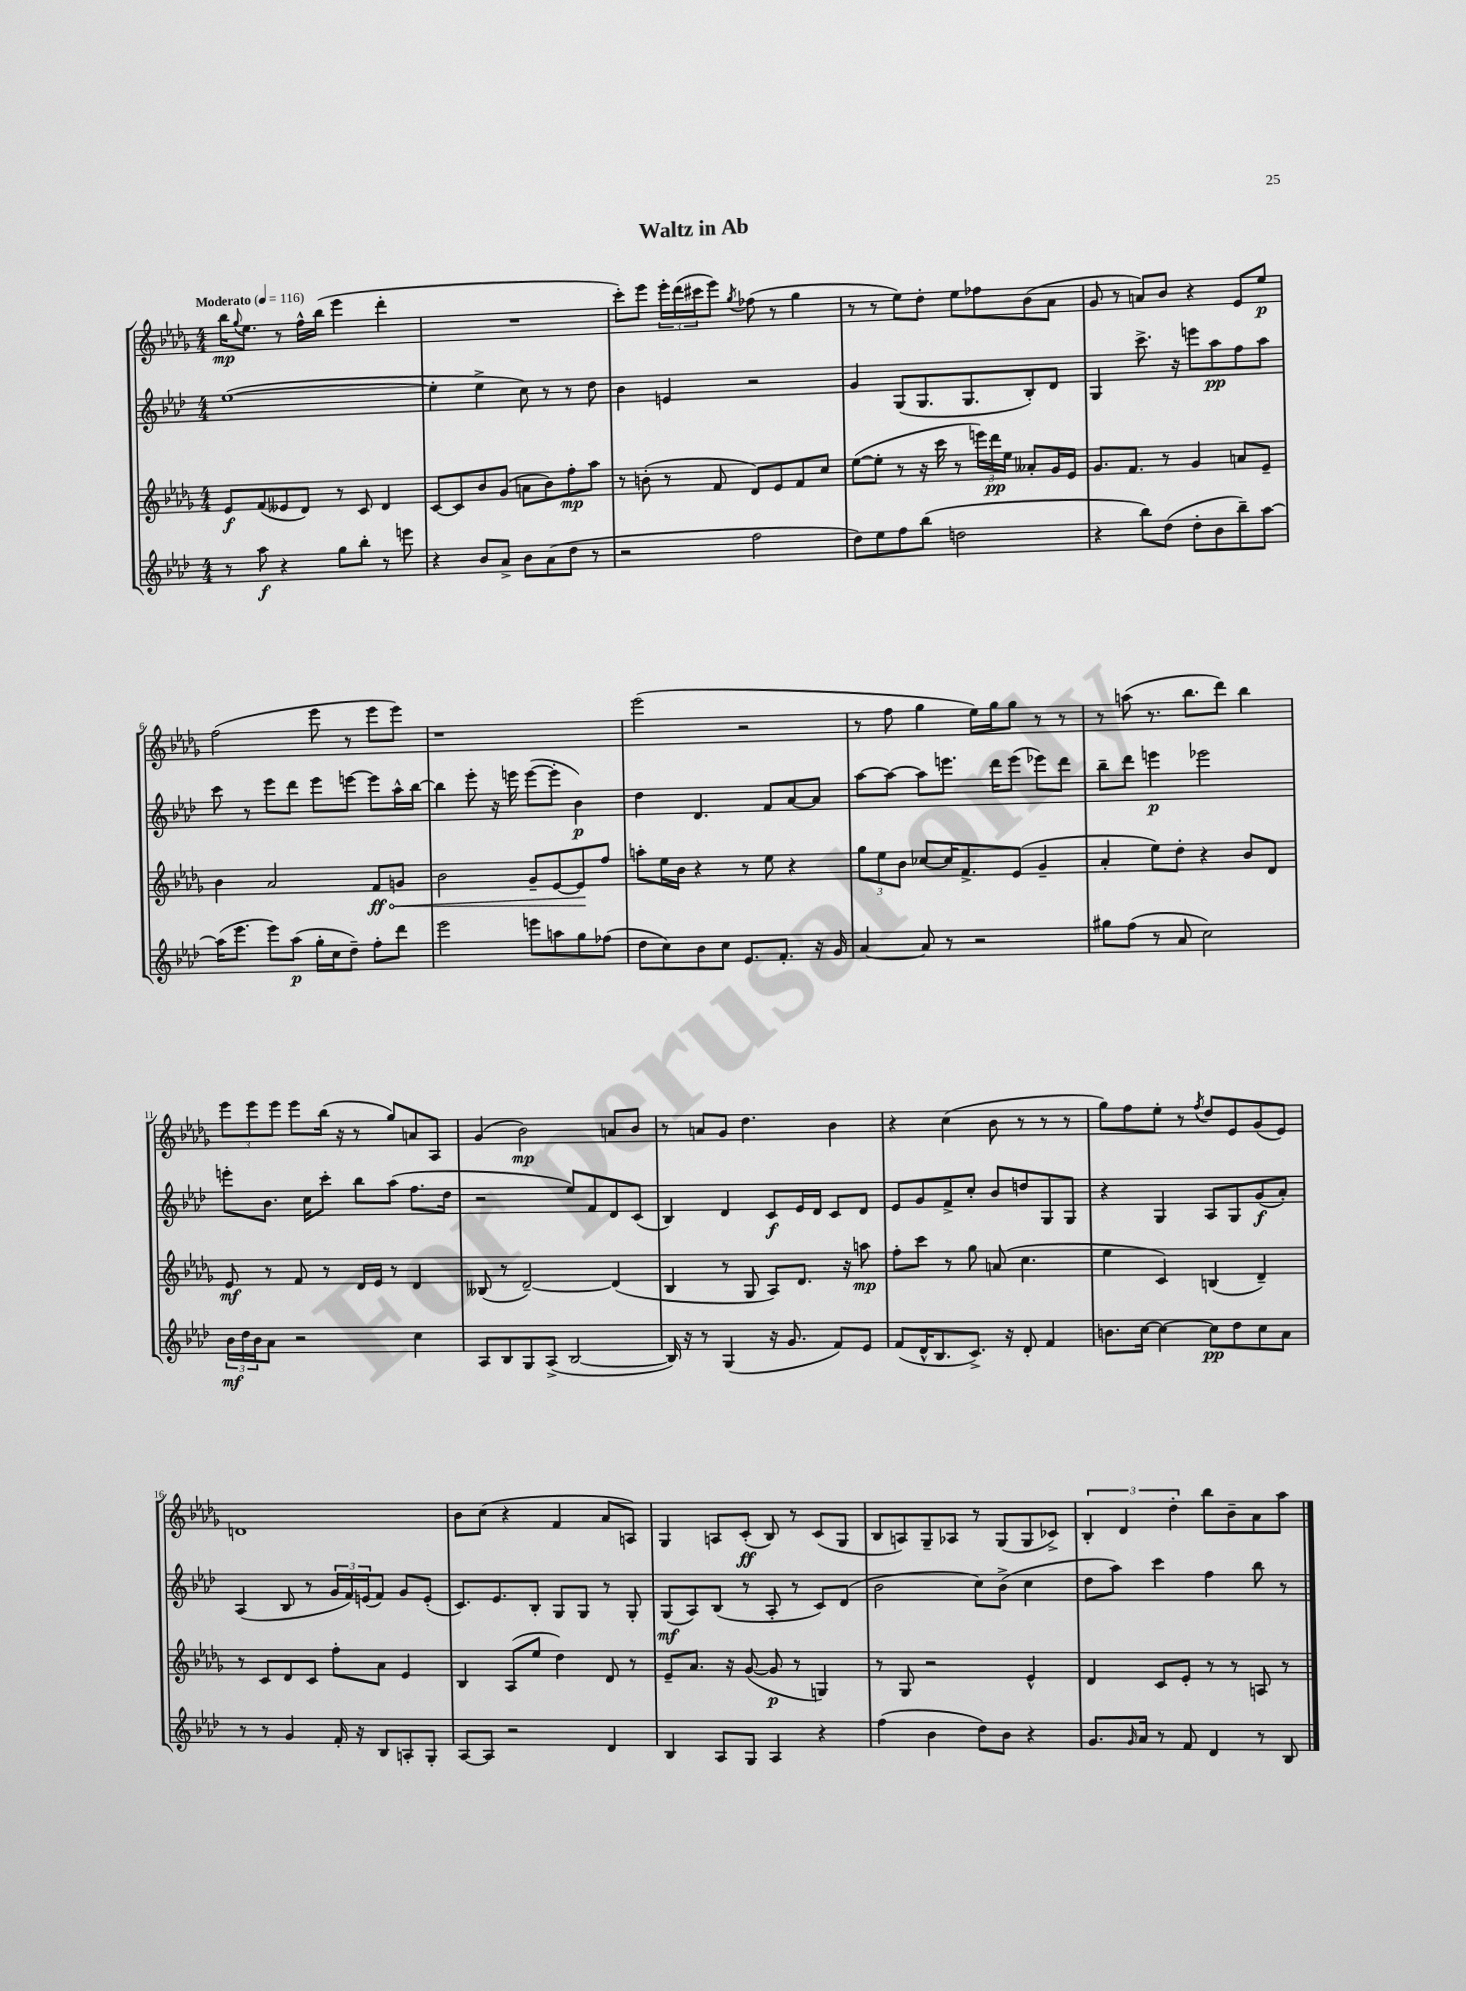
\header { title = "Waltz in Ab" }
<<
\new StaffGroup <<
\new Staff = "s0" {
    \clef treble \key des \major \numericTimeSignature \time 4/4 \tempo "Moderato" 4 = 116
    bes''16\mp \appoggiatura { ges''8 } ees''8. r8 f''16-^ bes''16( ees'''4 des'''4-. |
    R1 |
    c'''8-.) ees'''8 \tuplet 3/2 { ees'''16-. des'''16( cis'''16 } ees'''8) \acciaccatura { ges''8 } fes''8( r8 ges''4 |
    r8 r8 ees''8) des''8-. ees''8 fes''8 bes'8( aes'8 |
    ges'8 r8 a'8) bes'8 r4 ees'8 ees''8\p |
    f''2( ees'''8 r8 ees'''8 ees'''8) |
    r1 |
    ees'''2( r2 |
    r8 f''8 ges''4 ees''16) ges''16 ges''8 r8 r8 |
    r8 a''8( r8. bes''8. des'''8) bes''4 |
    \tuplet 3/2 { ees'''8 ees'''8 ees'''8 } ees'''8 bes''16( r16 r8 ges''8) a'8 aes8 |
    ges'4( bes'2\mp) a'8 bes'8 |
    r8 a'8 ges'8 des''4. bes'4 |
    r4 c''4( bes'8 r8 r8 r8 |
    ges''8) f''8 ees''8-. r8 \acciaccatura { f''8 } des''8 ees'8 ges'8( ees'8) |
    d'1 |
    bes'8 c''8( r4 f'4 aes'8 a8) |
    ges4 a8 c'8-.\ff( bes8) r8 c'8( ges8 |
    bes8 a8) ges8-- aes8 r8 ges8( ges8 ces'8->) |
    \tuplet 3/2 { bes4-. des'4 des''4-. } bes''8 bes'8-- aes'8 aes''8 \bar "|." |
}
\new Staff = "s1" {
    \clef treble \key aes \major \numericTimeSignature \time 4/4
    ees''1~( |
    ees''4-. ees''4-> c''8) r8 r8 des''8 |
    bes'4 e'4 r2 |
    g'4 g8( g8. g8. bes8-.) des'8 |
    g4 c'''8.-> r16 e'''8 aes''8\pp f''8 aes''8 |
    c'''8 r8 ees'''8 des'''8 ees'''8 e'''8~ e'''8 aes''16-^ bes''16~ |
    bes''4 ees'''8-. r16 e'''16 e'''8~( e'''8-. bes'4\p) |
    des''4 des'4. f'8 aes'8~ aes'8 |
    aes''8~ aes''8~ aes''8 e'''8. des'''16 e'''8( ees'''8) des'''8 |
    bes''8-- des'''8 e'''4\p ees'''2 |
    e'''8-. bes'8. c''16 c'''8-. bes''8 aes''8( f''8. des''16 |
    r2 ees''8) f'8 des'8 c'8( |
    bes4) des'4 c'8\f ees'16 des'16 c'8 des'8 |
    ees'8 g'8 f'8-> c''8-. bes'8 d''8 g8 g8 |
    r4 g4 aes8 g8 g'8\f( aes'8-.) |
    aes4( bes8 r8 \tuplet 3/2 { g'16 f'16) e'16( } f'8) g'8 e'8-.( |
    c'8.) ees'8. bes8-. g8 g8 r8 g8-. |
    g8\mf( aes8) bes8( r8 aes8-. r8 c'8) des'8( |
    bes'2 c''8) bes'8->( c''4 |
    des''8 aes''8) c'''4 f''4 bes''8 r8 \bar "|." |
}
\new Staff = "s2" {
    \clef treble \key des \major \numericTimeSignature \time 4/4
    ees'8\f f'8( eeses'8 des'8) r8 c'8 des'4 |
    c'8~ c'8 bes'8 ges'8( a'8 bes'8) f''8-.\mp aes''8 |
    r8 b'8-.( r8 f'8 des'8) ees'8 f'8 c''8 |
    ees''8~( ees''8-. r8 r16 c'''16 r8 \tuplet 3/2 { e'''16) des'''16\pp ees''16 } aeses'8-. ges'16 ees'16 |
    ges'8. f'8. r8 ges'4 a'8 ees'8-- |
    bes'4 aes'2 \once \override Hairpin.circled-tip = ##t f'8\ff\< g'8 |
    bes'2 ges'8-- ees'8~ ees'8\! f''8 |
    a''8-. ees''16 bes'16 r4 r8 ees''8 r4 |
    \tuplet 3/2 { ges''8 ees''8 bes'8 } ces''8~ ces''16 f'8.-> ees'8( ges'4-- |
    aes'4-. ees''8) des''8-. r4 bes'8 des'8 |
    ees'8\mf r8 f'8 r8 des'16 ees'16 r8 des'4 |
    beses8( r8 des'2~--) des'4( |
    bes4 r8 ges8 aes8) des'8. r16 a''8\mp |
    f''8-. c'''8 r8 ges''8 a'8( c''4. |
    ees''4 c'4) b4( des'4--) |
    r8 c'8 des'8 c'8 f''8-. aes'8 ees'4 |
    bes4 aes8( ees''8 des''4) des'8 r8 |
    ees'8-- aes'8. r16 ges'8~( ges'8\p r8 g4) |
    r8 ges8 r2 ees'4-^ |
    des'4 c'8 ees'8-. r8 r8 a8 r8 \bar "|." |
}
\new Staff = "s3" {
    \clef treble \key aes \major \numericTimeSignature \time 4/4
    r8 aes''8\f r4 g''8 bes''8-. r8 e'''8 |
    r4 bes'8 aes'8-> bes'8 aes'8( des''8 r8 |
    r2 f''2 |
    des''8) ees''8 f''8 bes''8( d''2 |
    r4 bes''8) des''8( des''8-. bes'8 bes''8--) aes''8~ |
    aes''16( ees'''8. ees'''8) aes''8\p( g''16-. c''16 des''8--) f''8-. des'''8 |
    ees'''2 e'''8 a''8 g''8 fes''8( |
    des''8 c''8) bes'8 c''8 ees'8. f'8.-. r16 g'16 |
    aes'4~ aes'8 r8 r2 |
    gis''8 f''8( r8 aes'8 c''2) |
    \tuplet 3/2 { bes'16\mf des''16 bes'16 } aes'8 r2 c''4 |
    aes8 bes8 g8 aes8->( bes2~ |
    bes16) r16 r8 g4( r16 g'8. f'8) ees'8 |
    f'8( des'16-^ bes8. c'8.->) r16 des'8-. f'4 |
    b'8. c''16~ c''4~ c''8\pp des''8 c''8 aes'8 |
    r8 r8 g'4 f'16-. r16 bes8 a8-. g8-. |
    aes8~ aes8 r2 des'4 |
    bes4 aes8 g8 aes4 r4 |
    f''4( bes'4 des''8) bes'8 r4 |
    g'8. \grace { g'16 } aes'16 r8 f'8 des'4 r8 bes8 \bar "|." |
}
>>
>>
